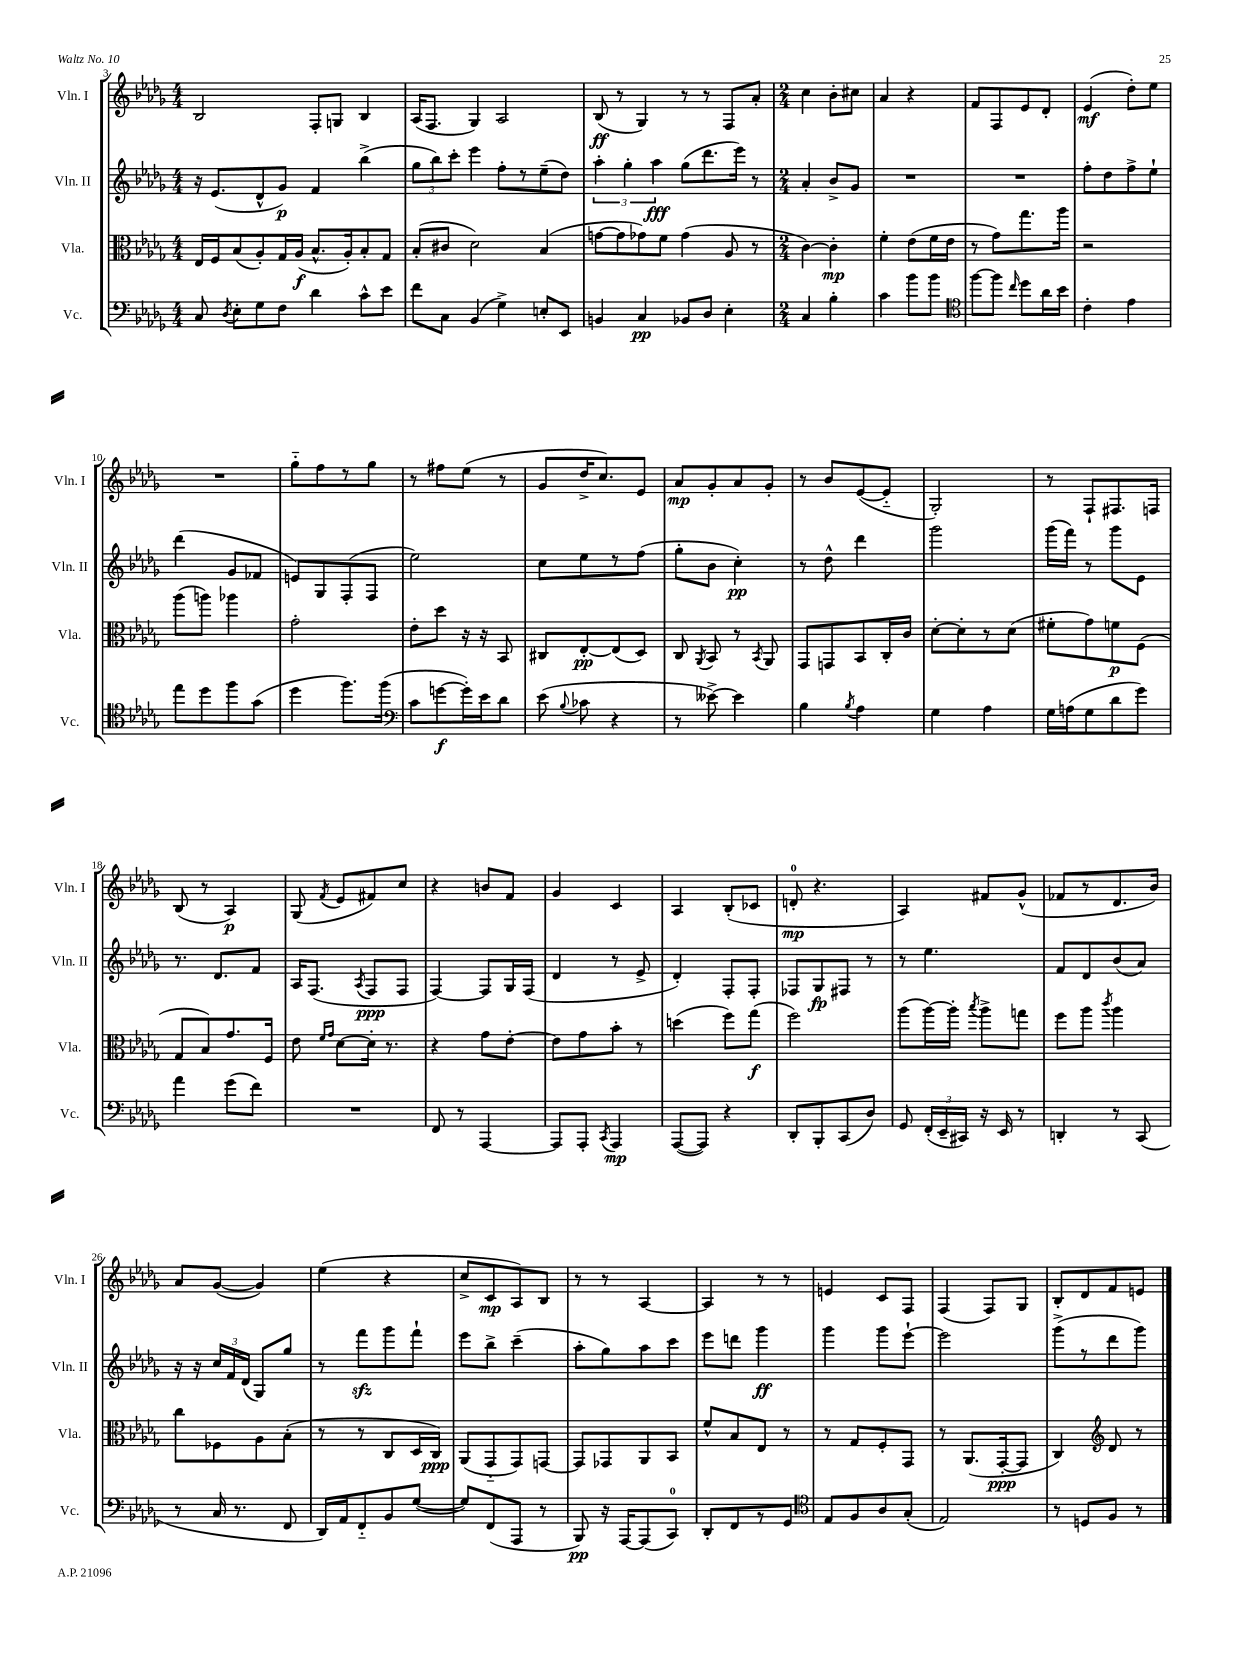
<<
\new StaffGroup <<
\new Staff = "s0" \with { instrumentName = "Vln. I" shortInstrumentName = "Vln. I" } {
    \clef treble \key des \major \numericTimeSignature \time 4/4
    \autoBeamOff bes2 f8[-. g8] bes4 |
    aes16[( f8.] ges4) aes2 |
    bes8\ff( r8 ges4) r8 r8 f8[ aes'8]-. |
    \numericTimeSignature \time 2/4 c''4 bes'8[-. cis''8] |
    aes'4 r4 |
    f'8[ f8 ees'8 des'8]-. |
    ees'4\mf( des''8[-.) ees''8] |
    R2 |
    ges''8[-_ f''8 r8 ges''8] |
    r8 fis''8[ ees''8]( r8 |
    ges'8[ des''16-> c''8.) ees'8] |
    aes'8[\mp ges'8-. aes'8 ges'8]-. |
    r8 bes'8[ ees'8~( ees'8]-_ |
    ges2-.) |
    r8 f8[-! fis8. f16] |
    bes8( r8 aes4\p) |
    ges8( \acciaccatura { f'8 } ees'8[ fis'8) c''8] |
    r4 b'8[ f'8] |
    ges'4 c'4 |
    aes4 bes8[-.( ces'8] |
    d'8-0-.\mp r4. |
    aes4) fis'8[ ges'8]-^( |
    fes'8[ r8 des'8. bes'16]) |
    aes'8[ ges'8]~( ges'4) |
    ees''4( r4 |
    c''8[-> c'8\mp aes8) bes8] |
    r8 r8 aes4~ |
    aes4 r8 r8 |
    e'4 c'8[ f8] |
    f4( f8[) ges8] |
    bes8[-. des'8 f'8 e'8] \bar "|." |
}
\new Staff = "s1" \with { instrumentName = "Vln. II" shortInstrumentName = "Vln. II" } {
    \clef treble \key des \major \numericTimeSignature \time 4/4
    \autoBeamOff r16 ees'8.[( des'8-^ ges'8]\p) f'4 bes''4->( |
    \tuplet 3/2 { ges''8[ bes''8) c'''8]-. } ees'''4 f''8[-. r8 ees''8--( des''8]) |
    \tuplet 3/2 { aes''4-. ges''4-. aes''4\fff } ges''8[( des'''8. ees'''16]) r8 |
    \numericTimeSignature \time 2/4 aes'4-. bes'8[-> ges'8] |
    R2 |
    R2 |
    f''8[-. des''8 f''8-> ees''8]-! |
    des'''4( ges'8[ fes'8] |
    e'8[) ges8 f8-.( f8] |
    ees''2) |
    c''8[ ees''8 r8 f''8]( |
    ges''8[-. bes'8] c''4-.\pp) |
    r8 des''8-^ des'''4 |
    ges'''2 |
    ges'''16[( f'''16]) r8 ges'''8[ ees'8] |
    r8. des'8.[ f'8] |
    aes16[ f8.]( \acciaccatura { aes8 } f8[\ppp f8] |
    f4~) f8[ ges16 f16]( |
    des'4 r8 ees'8-> |
    des'4-.) f8[-. f8]-. |
    fes8[ ges8\fp fis8] r8 |
    r8 ees''4. |
    f'8[ des'8 bes'8( aes'8]) |
    r16 r16 \tuplet 3/2 { c''16[ f'16 des'16]( } ges8[) ges''8] |
    r8 f'''8[\sfz ges'''8 f'''8]-! |
    ees'''8[ bes''8]-> c'''4--( |
    aes''8[-. ges''8) aes''8 c'''8] |
    ees'''8[ d'''8] ges'''4\ff |
    ges'''4 ges'''8[ ees'''8]~-! |
    ees'''2 |
    ges'''8[->( r8 des'''8 ges'''8]) \bar "|." |
}
\new Staff = "s2" \with { instrumentName = "Vla." shortInstrumentName = "Vla." } {
    \clef alto \key des \major \numericTimeSignature \time 4/4
    \autoBeamOff ees16[ f16 bes8( aes8-.) ges16 aes16]\f( bes8.[-^ aes16-.) bes8-. ges8] |
    bes8[-.( cis'8] des'2) bes4( |
    g'8[~ g'8 ges'8) f'8] ges'4( aes8 r8 |
    \numericTimeSignature \time 2/4 c'4~) c'4-.\mp |
    f'4-. ees'8[( f'16 ees'16] |
    r8 ges'8[) ges''8. aes''16] |
    r2 |
    aes''8[( a''8]) aes''4 |
    ges'2-. |
    ees'8[-. des''8] r16 r16 bes,8 |
    cis8[ ees8~-.\pp ees8( des8]) |
    c8 \acciaccatura { aes,8 } bes,8 r8 \acciaccatura { bes,8 } aes,8 |
    ges,8[ g,8 bes,8 c16-. c'16] |
    des'8[~-. des'8-. r8 des'8]( |
    fis'8[-. ges'8) f'8\p f8]( |
    ges8[ bes8) ges'8. f16] |
    ees'8 \grace { f'16[ ges'16] } des'8[~ des'16]-. r8. |
    r4 ges'8[ ees'8]~-. |
    ees'8[ ges'8 bes'8]-. r8 |
    d''4( f''8[) ges''8]\f( |
    f''2) |
    aes''8[( aes''16~) aes''16]-. \acciaccatura { bes''8 } aes''8[-> g''8] |
    f''8[ aes''8] \acciaccatura { c'''8 } aes''4 |
    c''8[ fes8 aes8 bes8]-.( |
    r8 r8 c8[ des16 c16]\ppp) |
    aes,8[( ges,8-_ ges,8) g,8]~ |
    g,8[ ges,8 aes,8 bes,8] |
    f'8[-^ bes8 ees8] r8 |
    r8 ges8[ f8-. ges,8] |
    r8 aes,8.[( ges,16~-.\ppp ges,8] |
    c4) \clef treble des'8 r8 \bar "|." |
}
\new Staff = "s3" \with { instrumentName = "Vc." shortInstrumentName = "Vc." } {
    \clef bass \key des \major \numericTimeSignature \time 4/4
    \autoBeamOff c8 \acciaccatura { des8 } ees8[-. ges8 f8] des'4 c'8[-^ ees'8] |
    f'8[ c8] bes,4( ges4->) e8[-. ees,8] |
    b,4 c4\pp bes,8[ des8] ees4-. |
    \numericTimeSignature \time 2/4 c4 bes4-. |
    c'4 bes'8[ bes'8] |
    \clef tenor f''8[~ f''8] \grace { c''16 } des''8[ aes'16 bes'16] |
    c'4-. ees'4 |
    ees''8[ des''8 f''8 ges'8]( |
    des''4 f''8.[) f''16]( |
    \clef bass c'8[ g'8~\f g'16-.) ees'16 des'8] |
    ees'8( \appoggiatura { bes8 } ces'8 r4 |
    r8 eeses'8~->) eeses'4 |
    bes4 \acciaccatura { bes8 } aes4 |
    ges4 aes4 |
    ges16[ a16( ges8 des'8 ges'8]) |
    aes'4 ges'8[( f'8]) |
    R2 |
    f,8 r8 aes,,4~ |
    aes,,8[ aes,,8]-. \acciaccatura { c,8 } aes,,4\mp |
    aes,,8[~( aes,,8]) r4 |
    des,8[-. bes,,8-. c,8( des8]) |
    ges,8 \tuplet 3/2 { f,16[-.( ees,16-- cis,16]) } r16 ees,16 r8 |
    d,4-. r8 c,8( |
    r8 c16 r8. f,8 |
    des,16[) aes,16 f,8-_ bes,8 ges8]~( |
    ges8[) f,8( aes,,8] r8 |
    bes,,8\pp) r16 aes,,16[~ aes,,8( c,8]-0) |
    des,8[-. f,8 r8 ges,8] |
    \clef tenor ees8[ f8 aes8 ges8]-.( |
    ees2) |
    r8 d8[ f8] r8 \bar "|." |
}
>>
>>
\layout { \context { \Score currentBarNumber = #3 } }
